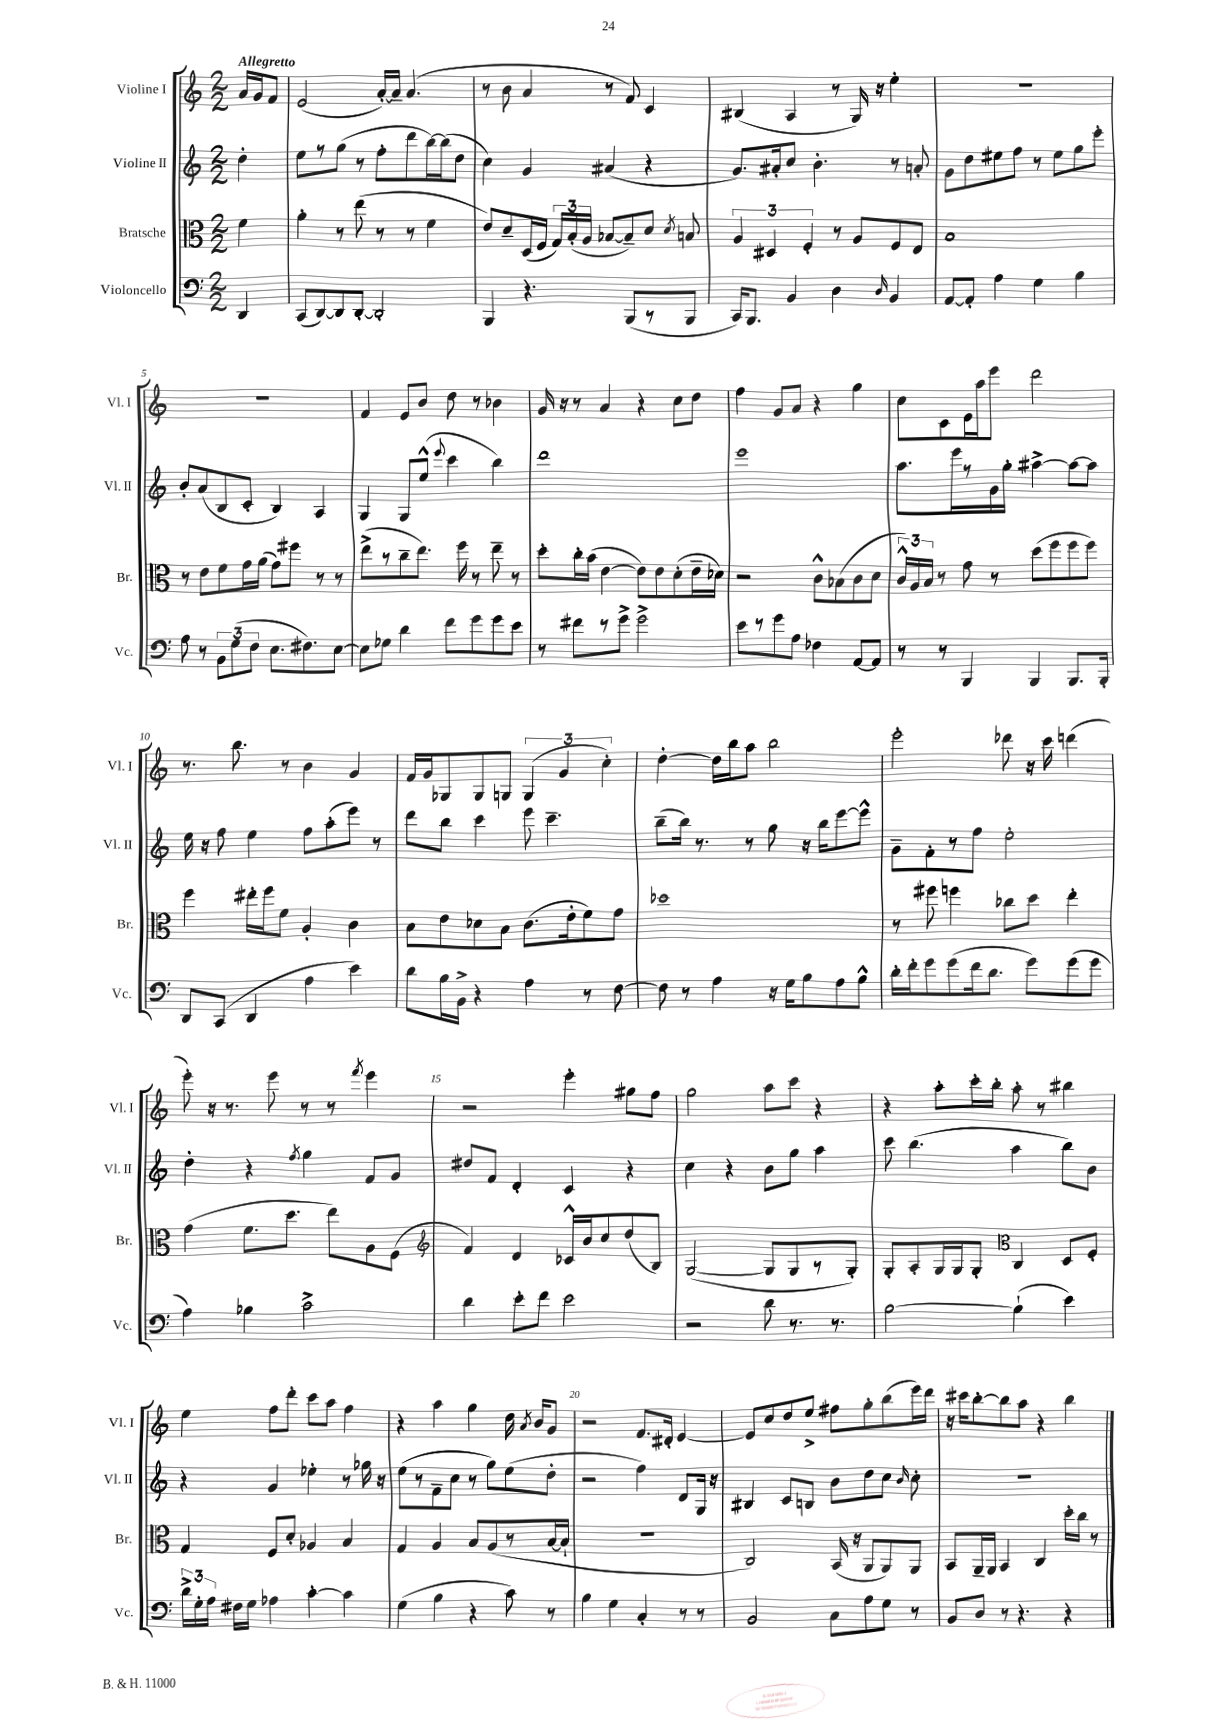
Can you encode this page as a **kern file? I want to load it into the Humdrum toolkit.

**kern	**kern	**kern	**kern
*part4	*part3	*part2	*part1
*staff4	*staff3	*staff2	*staff1
*I"Violoncello	*I"Bratsche	*I"Violine II	*I"Violine I
*I'Vc.	*I'Br.	*I'Vl. II	*I'Vl. I
*clefF4	*clefC3	*clefG2	*clefG2
*k[]	*k[]	*k[]	*k[]
*M2/2	*M2/2	*M2/2	*M2/2
=	=	=	=
!	!	!	!LO:TX:a:B:t=Allegretto
4DD/	4f\	4dd'\	16a/LL
.	.	.	16g/J
.	.	.	8f/J
=1	=1	=1	=1
(8CC/L	4a'\	8ee\L	(2e/
[8DD/)	.	8r	.
8DD/]	8r	(8gg\J	.
[8DD'/J	(8ee\	8r	.
2DD'/]	8r	8ff'\L	[16a'/LL)
.	.	.	16a~/JJ]
.	8r	8ddd\	(4.a/
.	4f\	[16bb\L)	.
.	.	(16bb\J]	.
.	.	8dd\J	.
=2	=2	=2	=2
4BBB/	8e/L)	4cc\)	8r
.	8d~/	.	8b\
4.r	(16D/L	4g/	4a/
.	16F/JJ	.	.
.	24G/LL)	.	.
.	(24B'/	.	.
.	24A/JJ	.	.
.	[8B-X/L	(4a#X/	8r
(8BBB/L	8B-~/])	.	8f/)
8r	8d/J	4r	4c/
.	8qd/	.	.
8BBB/J	8Bn/	.	.
=3	=3	=3	=3
16CC/KL)	6A/	8.g/L)	(4B#X/
8.BBB/J	.	.	.
.	6D#X/	.	.
.	.	16a#X'/k	.
4BB/	.	8cc/J	4A/
.	6F'/	.	.
.	.	4.b'\	.
4D\	8r	.	8r
.	8A/L	.	16G/)
.	.	.	16r
16qqD/	.	.	.
4BB/	8F/	8r	4ee'\
.	8E/J	8an'/	.
=4	=4	=4	=4
[8AA/L	1B	8g\L	1r
8AA'/J]	.	8dd\	.
4A\	.	8ee#X\	.
.	.	8ff\J	.
4G\	.	8r	.
.	.	8ee#\L	.
4B\	.	8gg\	.
.	.	8eee'\J	.
!!LO:LB:g=z
=5	=5	=5	=5
8A\	8r	8b'/L	1r
8r	8e\L	(8a/	.
12BB\L	8f\	8B/	.
(12G\	.	.	.
.	16g\L	8c'/J	.
12F\J	.	.	.
.	(16a\JJ	.	.
8.E\L	8g\L)	4B/)	.
.	8ff#X\J	.	.
8.F#X\)	.	.	.
.	8r	4A/	.
[8E\J	8r	.	.
=6	=6	=6	=6
8E\L]	(8ee^\L	4G/	4f/
8G-X\J	8r	.	.
4d\	8cc~\	8G/L	8e/L
.	8.ee\J)	(8ee^^/J	8b/J
.	.	8qqeee/	.
8f\L	.	4ccc\	8dd\
.	16ff\	.	.
8g\	8r	.	8r
8g\	8ee~\	4bb\)	4b-X\
8e\J	8r	.	.
=7	=7	=7	=7
8r	8dd'\L	1ddd	16g/
.	.	.	16r
8f#X\L	16cc'\L	.	8r
.	(16b\JJ	.	.
8r	[4e\	.	4a/
8g^\J	.	.	.
2g^\	8e\L])	.	4r
.	8e\	.	.
.	(8d'\	.	8cc\L
.	16e~\L	.	8dd\J
.	16d-X\JJ)	.	.
=8	=8	=8	=8
8e\L	2r	1eee	4ff\
8r	.	.	.
8g\	.	.	8g/L
8A\J	.	.	8a/J
4F-X\	8c^^\L	.	4r
.	(8B-X\	.	.
[8AA/L	8c\	.	4gg\
8AA/J]	8d\J	.	.
=9	=9	=9	=9
8r	24c^^/LL)	8.aa\L	8cc\L
.	24A/	.	.
.	24B/JJ	.	.
8r	8r	.	8c\
.	.	16eee\L	.
4BBB/	8g\	8r	16e\L
.	.	.	16aa\J
.	8r	16g\	8eee\J
.	.	16gg'\JJ	.
4BBB/	(8dd\L	[4aa#X^\	2ddd\
.	8ff\	.	.
8.BBB/L	8ff\	8aa#\L_	.
.	8ff\J)	8aa#\J]	.
16BBB'/Jk	.	.	.
!!LO:LB:g=z
=10	=10	=10	=10
8DD/L	4ff\	16ee\	8.r
.	.	16r	.
(8CC/J	.	8ff\	.
.	.	.	8.bb\
4DD/	16ee#X'\LL	4ee\	.
.	16ff\J	.	.
.	8f\J	.	8r
4A\	4A'/	8ff\L	4b\
.	.	(8aa'\	.
4e\)	4c\	8eee\J)	4g/
.	.	8r	.
=11	=11	=11	=11
8d\L	8B\L	8ddd\L	16f/LL
.	.	.	16g/J
16B\L	8e\	8bb\J	8G-X/
16BB^\JJ	.	.	.
4r	8d-X\	4ccc\	8G-/
.	8B\J	.	8Gn/J
4A\	(8.c\L	8eee\	(6G/
.	.	4.ccc~\	.
.	.	.	6g/
.	16e'\k	.	.
8r	8f\)	.	.
.	.	.	6cc'\)
[8F\	8g\J	.	.
=12	=12	=12	=12
8F\]	1dd-X	(8bb~\L	[4dd'\
8r	.	16bb\Jk)	.
.	.	8.r	.
4A\	.	.	16dd\LL]
.	.	.	16bb\J
.	.	8r	8aa\J
16r	.	8gg\	2bb\
16G\KL	.	.	.
8B\	.	16r	.
.	.	16bb\KL	.
8A\	.	[8eee\	.
8B^^\J	.	8eee^^\J]	.
=13	=13	=13	=13
16d'\LL	8r	8g~\L	2eee'\
16f'\J	.	.	.
8g\	8ff#X\	8f'\	.
(8g\	4ffn\	8r	.
16f\k	.	8ff\J	.
8.d\J	.	.	.
.	8cc-X\L	2ee'\	8ddd-X\
8g\L)	8dd\J	.	16r
.	.	.	16ccc\
(8g\	4ee'\	.	(4dddn\
8g\J	.	.	.
!!LO:LB:g=z
=14	=14	=14	=14
4A\)	(4g\	4dd'\	8eee'\)
.	.	.	16r
.	.	.	8.r
4B-X\	8.f\L	4r	.
.	.	.	8eee\
.	8.dd\J	.	.
.	.	8qff/	.
2c^\	.	4gg\	8r
.	8ee\L)	.	8r
.	.	.	8qfff/
.	8A\	8f/L	4eee\
.	(8F\J	8g/J	.
=15	=15	=15	=15
*	*clefG2	*	*
4d\	4f/)	8dd#X/L	2r
.	.	8f/J	.
8e'\L	4d/	4d'/	.
8f\J	.	.	.
2e\	16c-X^^/LL	4c/	4eee'\
.	16b/J	.	.
.	8cc/	.	.
.	(8dd/	4r	8gg#X\L
.	8B/J)	.	8ff\J
=16	=16	=16	=16
2r	([2G/	4cc\	2gg\
.	.	4r	.
8d\	8G/L]	8b\L	8aa\L
8.r	8G/	8gg\J	8ccc\J
.	8r	4aa\	4r
8.r	.	.	.
.	8G'/J)	.	.
=17	=17	=17	=17
[2B\	8G'/L	8ccc\	4r
.	8A'/	(4.bb\	.
.	16G/L	.	8aa'\L
.	16G/J	.	.
.	8G'/J	.	16ccc'\L
.	.	.	16bb'\JJ
*	*clefC3	*	*
(4B`\]	4C/	4aa\	8aa'\
.	.	.	8r
4e\)	8D/L	8bb\L)	4bb#X\
.	8F'/J	8b\J	.
!!LO:LB:g=z
=18	=18	=18	=18
24d^\LL	4G/	4r	4ee\
24G'\	.	.	.
24A\JJ	.	.	.
16F#X\LL	.	.	.
16G\JJ	.	.	.
4A-X\	8F/L	4g/	8ff\L
.	8d'/J	.	8ddd'\J
[4c'\	4A-X/	4ee-X'\	8ccc\L
.	.	.	8aa\J
4c\]	4B/	8r	4ff\
.	.	16gg-X\	.
.	.	16r	.
=19	=19	=19	=19
(4G\	4G/	(8ee\L	4r
.	.	8r	.
4B\	4A/	8f~\	4aa\
.	.	8cc\J	.
4r	8B/L	8r	4gg\
.	(8A/	8gg\L)	.
8c\)	8r	(8ee\	16dd\
.	.	.	8qa/
.	.	.	16b/KL
8r	[16B/L	8dd'\J	8g/J
.	16B`/JJ]	.	.
=20	=20	=20	=20
4B\	1r	2r	2r
4G\	.	.	.
4C'/	.	4ff\)	8.f/L
.	.	.	16d#X'/Jk
8r	.	8d/L	[4e/
8r	.	16G/Jk	.
.	.	16r	.
=21	=21	=21	=21
2BB/	2C/)	4B#X/	8e/L]
.	.	.	8cc/
.	.	8c/L	8dd/
.	.	8Bn/J	8ee^/J
8C\L	(16BB/	8b\L	8ff#X\L
.	16r	.	.
8A\	8AA/L	8dd\	8gg'\
8G\J	8AA/)	8cc\J	(8bb\
.	.	16qqb/	.
8r	8AA/J	8cc'\	16eee\L)
.	.	.	16ddd\JJ
=22	=22	=22	=22
8BB/L	8BB/L	1r	16r
.	.	.	16ccc#X\KL
8D/J	16AA~/L	.	[8bb'\
.	16AA/JJ	.	.
8r	4BB/	.	8bb\]
4.r	.	.	8aa\J
.	4C/	.	4r
4r	16dd'\LL	.	4bb\
.	16cc\JJ	.	.
.	8r	.	.
==	==	==	==
*-	*-	*-	*-
